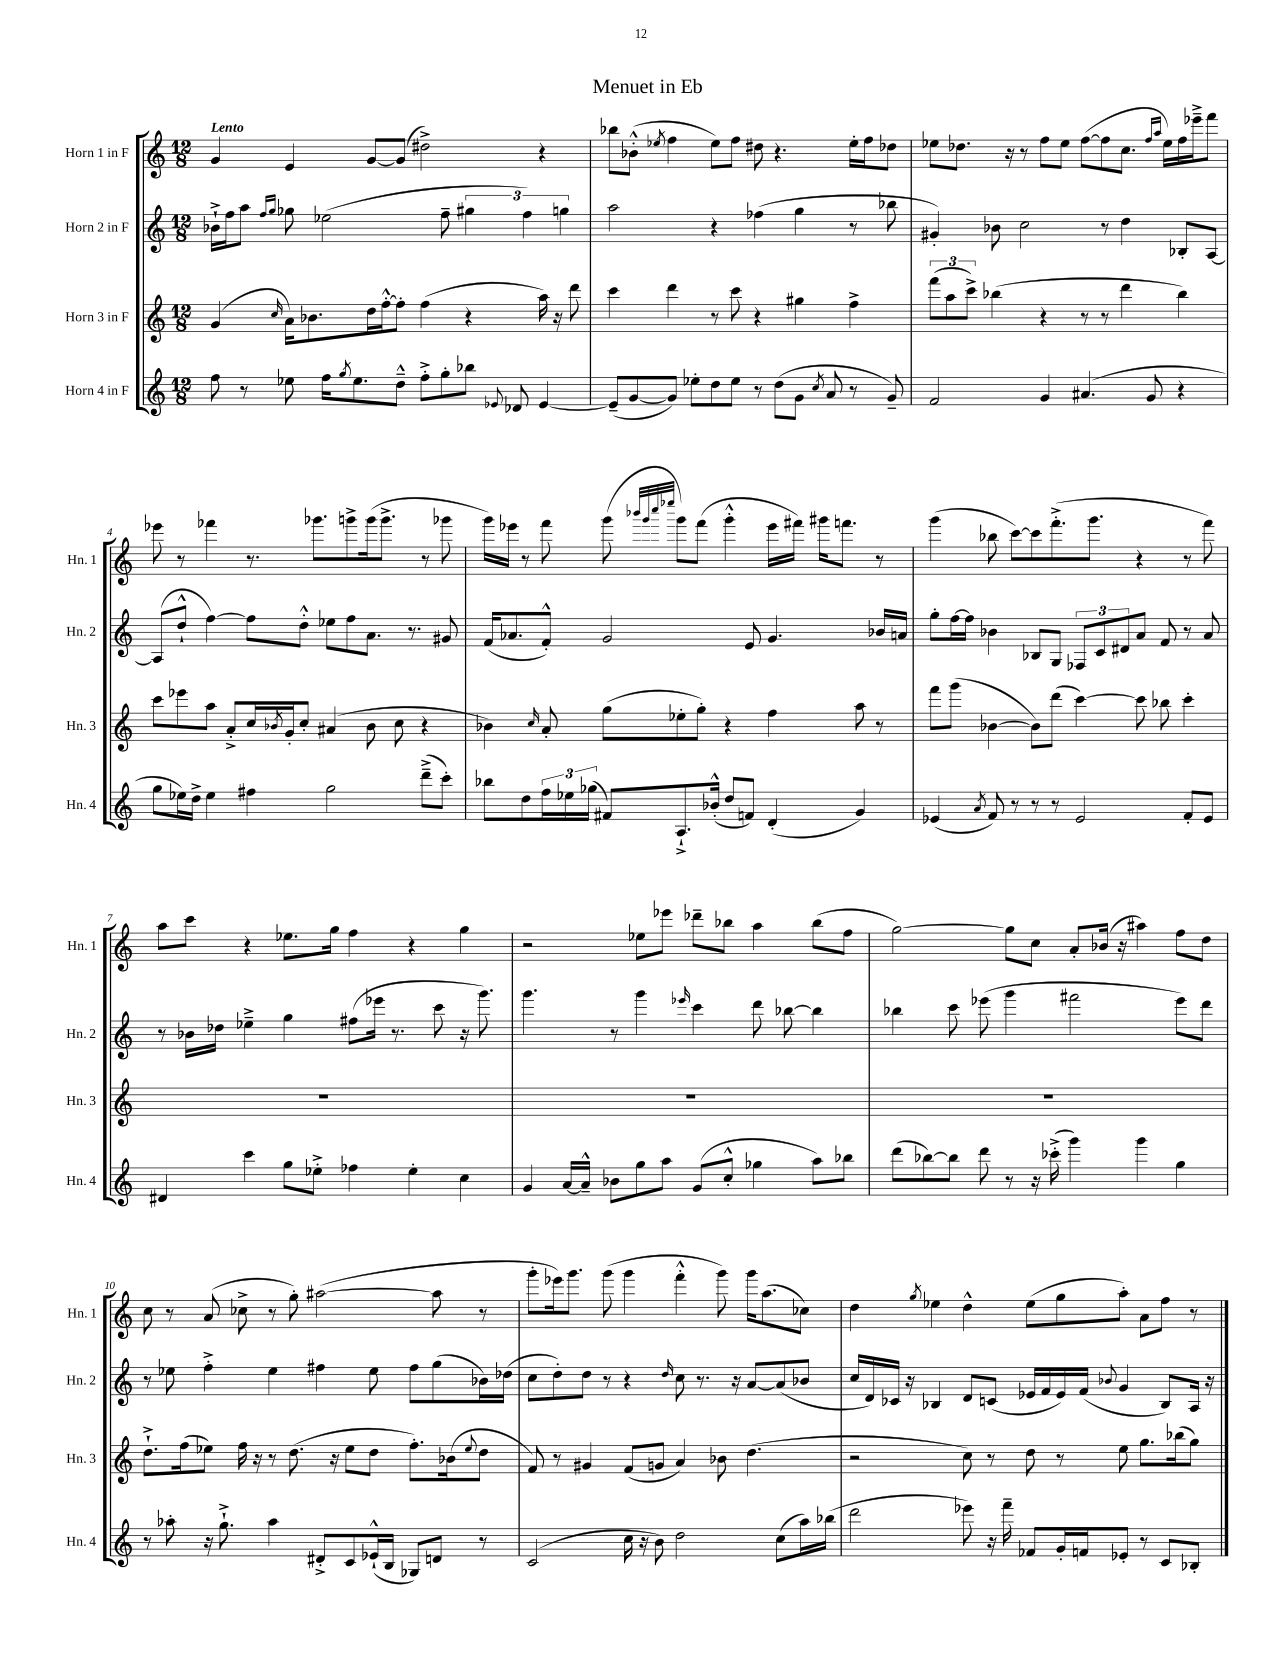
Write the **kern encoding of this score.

**kern	**kern	**kern	**kern
*part4	*part3	*part2	*part1
*staff4	*staff3	*staff2	*staff1
*I"Horn 4 in F	*I"Horn 3 in F	*I"Horn 2 in F	*I"Horn 1 in F
*I'Hn. 4	*I'Hn. 3	*I'Hn. 2	*I'Hn. 1
*clefG2	*clefG2	*clefG2	*clefG2
*k[]	*k[]	*k[]	*k[]
*M12/8	*M12/8	*M12/8	*M12/8
=1	=1	=1	=1
!	!	!	!LO:TX:a:B:t=Lento
8ff\	(4g/	16b-X`^\LL	4g/
.	.	16ff\J	.
8r	.	8aa\J	.
.	.	16qqff/LL	.
.	16qqcc/	16qqgg/JJ	.
8ee-X\	16a\KL)	8gg-X\	4e/
.	8.b-X\	.	.
16ff\KL	.	(2ee-X\	.
8qgg/	.	.	.
8.ee-\	.	.	.
.	16dd\L	.	[8g/L
.	[16ff'^^\J	.	.
8dd~^^\J	8ff'\J]	.	(8g/J]
8ff'^\L	(4ff\	.	2dd#X^\)
8gg'\	.	8ff~\	.
8bb-X\J	4r	6gg#X\	.
8qqe-X/	.	.	.
8d-X/	.	.	.
.	.	6ff\)	.
[4e-/	16aa\)	.	4r
.	16r	.	.
.	.	6ggn\	.
.	8ddd\	.	.
=2	=2	=2	=2
(8e-~/L]	4ccc\	2aa\	8bb-X\L
[8g/	.	.	(8b-X'^^\J
.	.	.	8qee-X/
8g/J])	4ddd\	.	4ff\
8ee-X'\L	.	.	.
8dd\	8r	4r	8ee-\L)
8ee-\J	8ccc\	.	8ff\J
8r	4r	(4ff-X\	8dd#X\
(8dd\L	.	.	4.r
8g\J	4gg#X\	4gg\	.
8qcc/	.	.	.
8a/	.	.	.
8r	4ff^\	8r	16ee-'\LL
.	.	.	16ff\J
8g~/)	.	8bb-X\	8dd-X\J
=3	=3	=3	=3
2f/	(12fff\L	4g#X'/)	8ee-X\L
.	12aa\	.	.
.	.	.	8.dd-X\J
.	12ccc^\J)	.	.
.	(4bb-X\	8b-X\	.
.	.	.	16r
.	.	2cc\	8r
4g/	4r	.	8ff\L
.	.	.	8ee-\J
(4.a#X/	8r	.	([8ff\L
.	8r	8r	8ff\]
.	4ddd\	4dd\	8.cc\J
8g/	.	.	.
.	.	.	16qqff/LL
.	.	.	16qqaa/JJ
.	.	.	16ee-\LL)
4r	4bb-\)	8B-X'/L	16ff\
.	.	.	16eee-X~^\J
.	.	[8A/J	8fff\J
!!LO:LB:g=z
=4	=4	=4	=4
8gg\L	8ccc\L	(8A/L]	8eee-X\
16ee-X\L)	8eee-X\	8dd`^^/J	8r
16dd^\JJ	.	.	.
4ee-\	8aa\J	[4ff\)	4fff-X\
.	8a'^/L	.	.
4ff#X\	16cc/L	8ff\L]	8.r
.	8qb-X/	.	.
.	16g'/J	.	.
.	8cc'/J	8dd'^^\J	.
.	.	.	8.ggg-X\L
2gg\	(4a#X/	8ee-X\L	.
.	.	8ff\	8gggn^\
.	8b-\	8.a\J	(16ggg\k
.	.	.	8.ggg^\J
.	8cc\	.	.
.	.	8.r	.
(8ddd~^\L	4r	.	8r
8ccc'\J)	.	8g#X/	8ggg-X\
=5	=5	=5	=5
8bb-X\L	4b-X\)	(16f/KL	16ggg\LL)
.	.	8.a-X/	16eee-X\JJ
8dd\	.	.	8r
.	16qqcc/	.	.
24ff\L	8a'/	8f'^^/J)	8fff\
24ee-X\	.	.	.
(24gg-X\JJ	.	.	.
8f#X/L)	(8gg\L	2g/	(8ggg\
.	.	.	32qqbbb-X/LLL
.	.	.	32qqggg/
.	.	.	32qqcccc/
.	.	.	32qqeeee-X/JJJ
8.A`^/	8ee-X'\	.	8ggg\L)
.	8gg'\J)	.	(8fff\J
(16b-X'^^/Jk	.	.	.
8dd/L	4r	.	4ggg'^^\
8fn/J)	.	8e/	.
(4d'/	4ff\	4.g/	16eee-\LL
.	.	.	16fff#X\JJ)
.	.	.	16ggg#X\KL
.	.	.	8.fffn\J
4g/)	8aa\	.	.
.	8r	16b-X/LL	8r
.	.	16an/JJ	.
=6	=6	=6	=6
(4e-X/	8fff\L	8gg'\L	(4ggg\
.	(8ggg\J	[16ff\L	.
.	.	16ff\JJ]	.
8qa/	.	.	.
8f/)	[4b-X\	4b-X\	8bb-X\
8r	.	.	[8ccc\L)
8r	8b-\L])	8B-X/L	8ccc\]
8r	(8ddd\J	8G/J	(8.fff'^\
2e-/	[4ccc\)	12F-X/L	.
.	.	.	8.ggg\J
.	.	12c/	.
.	.	12d#X/	.
.	8ccc\]	8a/J	4r
.	8bb-X\	8f/	.
8f'/L	4ccc'\	8r	8r
8e-/J	.	8a/	8fff\)
!!LO:LB:g=z
=7	=7	=7	=7
4d#X/	1.r	8r	8aa\L
.	.	16b-X\LL	8ccc\J
.	.	16dd-X\JJ	.
4ccc\	.	4ee-X~^\	4r
8gg\L	.	4gg\	8.ee-X\L
8ee-X'^\J	.	.	.
.	.	.	16gg\Jk
4ff-X\	.	(8ff#X\L	4ff\
.	.	16eee-X\Jk	.
.	.	8.r	.
4ee-'\	.	.	4r
.	.	8ccc\	.
4cc\	.	16r	4gg\
.	.	8.ggg\)	.
=8	=8	=8	=8
4g/	1.r	4.ggg\	2r
[16a/LL	.	.	.
16a~^^/JJ]	.	.	.
8b-X\L	.	8r	.
8gg\	.	4ggg\	8ee-X\L
8aa\J	.	.	8eee-X\J
.	.	16qqeee-X/	.
(8g/L	.	4ccc\	8ddd-X~\L
8cc'^^/J	.	.	8bb-X\J
4gg-X\	.	8ddd\	4aa\
.	.	[8bb-X\	.
8aa\L)	.	4bb-\]	(8bb-\L
8bb-X\J	.	.	8ff\J
=9	=9	=9	=9
(8ddd\L	1.r	4bb-X\	[2gg\)
[8bb-X\)	.	.	.
8bb-\J]	.	8ccc\	.
8ddd\	.	(8eee-X\	.
8r	.	4ggg\	8gg\L]
16r	.	.	8cc\J
(16ccc-X'^\	.	.	.
4ggg\)	.	2fff#X\	8a'/L
.	.	.	(16b-X/Jk
.	.	.	16r
4ggg\	.	.	4aa#X\)
4gg\	.	8eee-\L)	8ff\L
.	.	8ddd\J	8dd\J
!!LO:LB:g=z
=10	=10	=10	=10
8r	8.dd`^\L	8r	8cc\
8aa-X'\	.	8ee-X\	8r
.	(16ff\k	.	.
16r	8ee-X\J)	4ff'^\	(8a/
8.gg`^\	.	.	.
.	16ff\	.	8cc-X^\
.	16r	.	.
4aa-\	8r	4ee-\	8r
.	(8.dd\	.	8gg'\)
8d#X'^/L	.	4ff#X\	([2aa#X\
.	16r	.	.
8c/	8ee-\L	.	.
(16e-X`^^/L	8dd\J	8ee-\	.
16B/JJ	.	.	.
8G-X/L)	8.ff'\L)	8ff#\L	.
8dn/J	.	(8gg\	8aa#\]
.	(16b-X\k	.	.
.	8qqee-/	.	.
8r	8dd\J	16b-X\L)	8r
.	.	(16dd-X\JJ	.
=11	=11	=11	=11
(2c/	8f/)	8cc\L	8ggg'\L
.	8r	8dd'\)	16eee-X\k)
.	.	.	8.ggg\J
.	4g#X/	8dd\J	.
.	.	8r	(8ggg\
16cc\	(8f/L	4r	4ggg\
16r	.	.	.
8b\)	8gn/J	.	.
.	.	16qqdd/	.
2dd\	4a/)	8cc\	4fff'^^\
.	.	8.r	.
.	8b-X\	.	8ggg\)
.	.	16r	.
.	(4.dd\	[8a/L	16ggg\KL
.	.	.	(8.aa\
(8cc\L	.	(8a/]	.
16aa\L)	.	8b-X/J	8cc-X\J)
(16bb-X\JJ	.	.	.
=12	=12	=12	=12
2ddd\	2r	16cc/LL	4dd\
.	.	16d/)	.
.	.	16c-X/JJ	.
.	.	16r	.
.	.	.	8qgg/
.	.	4B-X/	4ee-X\
8eee-X\)	8cc\)	8d/L	4dd^^\
16r	8r	(8cn/J	.
16fff~\	.	.	.
8f-X/L	8dd\	16e-X/LL	(8ee-\L
.	.	16f/	.
16g'/L	8r	16e-/)	8gg\
16fn/J	.	(16f/JJ	.
.	.	8qqb-X/	.
8e-X'/J	8ee\	4g/	8aa'\J)
8r	8.gg\L	.	8a\L
8c/L	.	8B-/L)	8ff\J
.	(16bb-X\k	.	.
8B-X'/J	8gg\J)	16A/Jk	8r
.	.	16r	.
==	==	==	==
*-	*-	*-	*-
